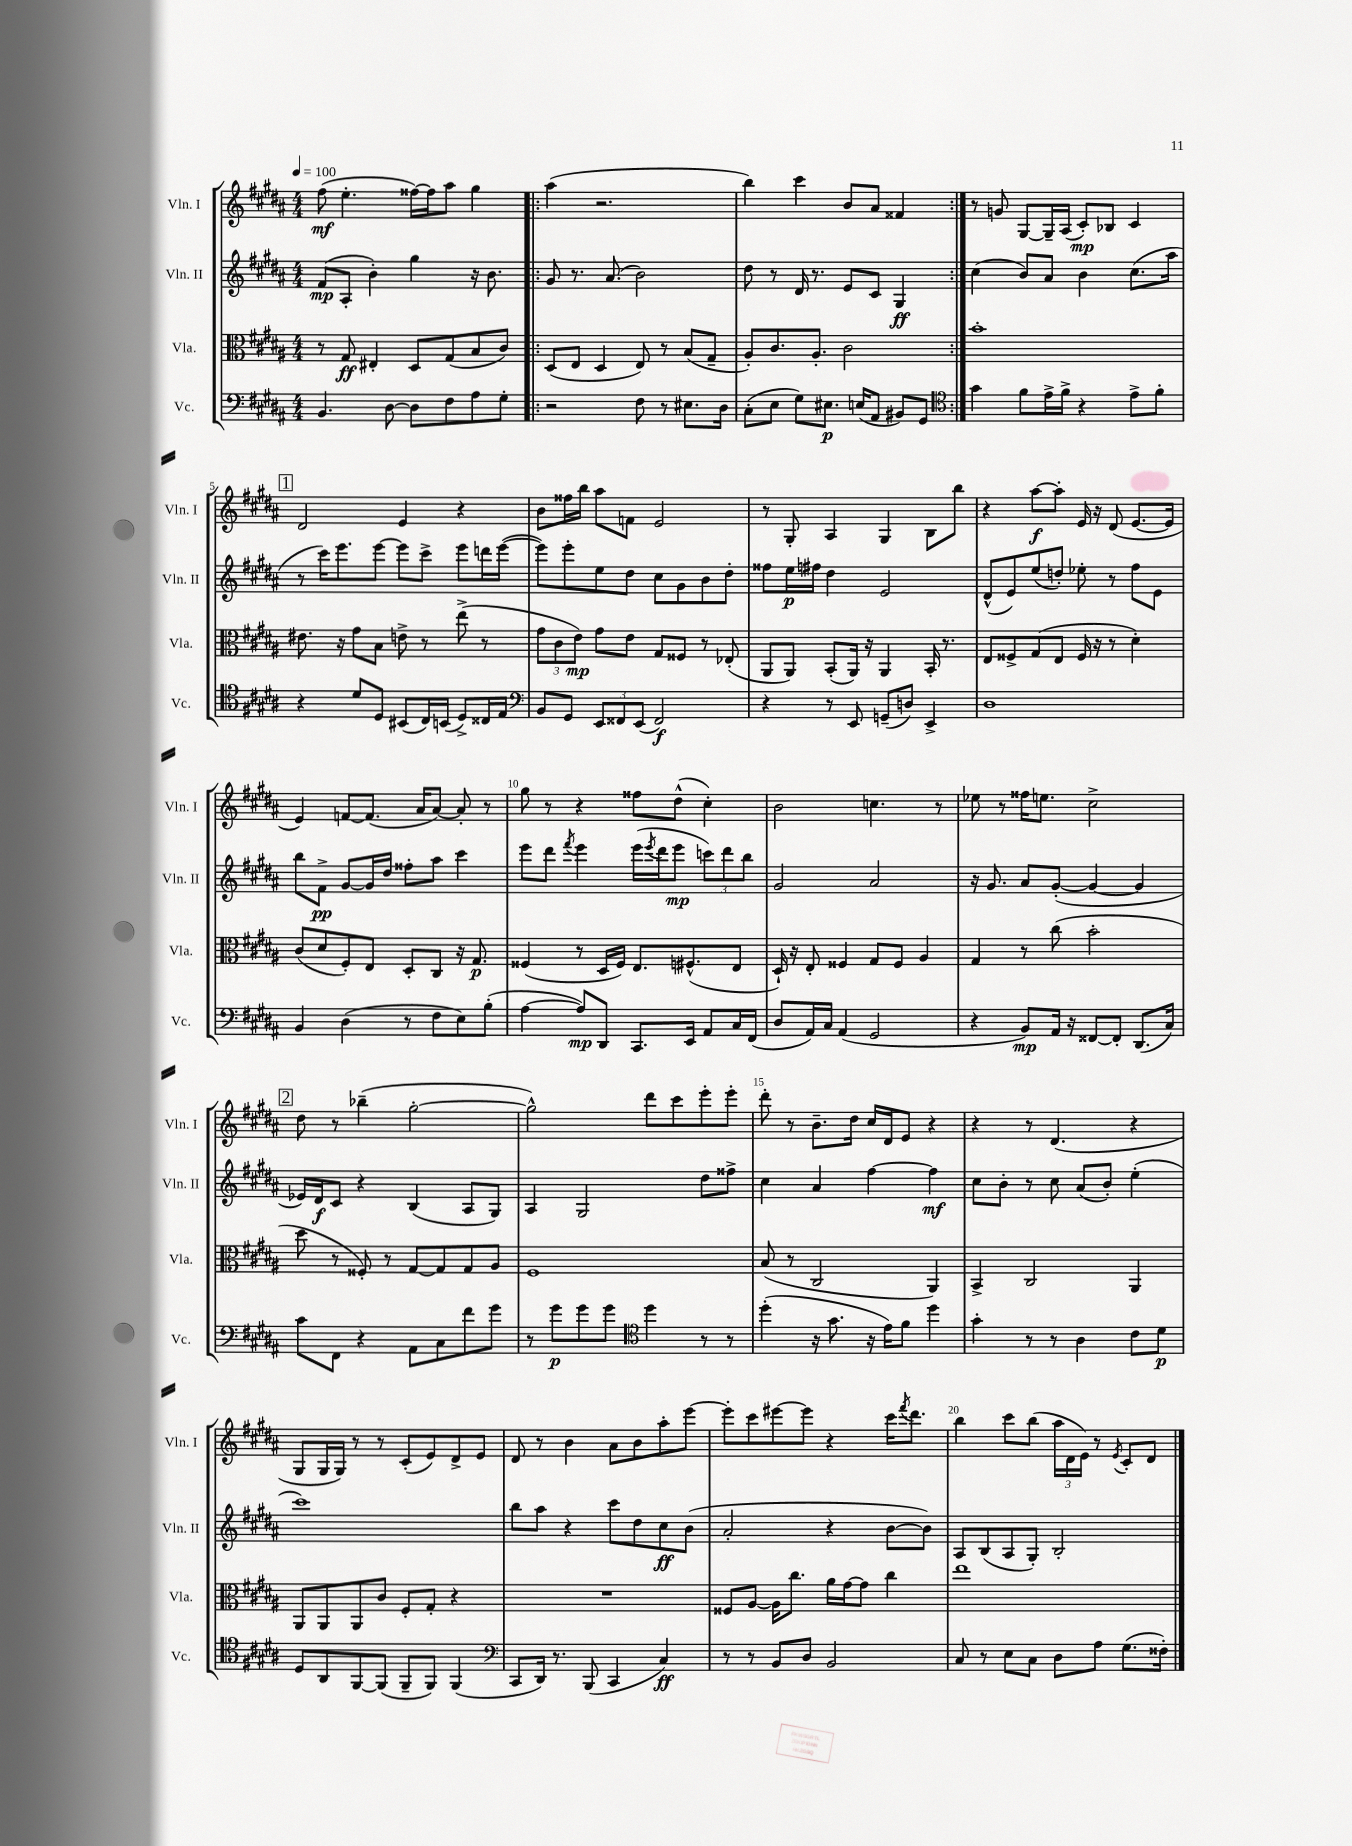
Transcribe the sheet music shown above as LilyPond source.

<<
\new StaffGroup <<
\new Staff = "s0" \with { instrumentName = "Vln. I" shortInstrumentName = "Vln. I" } {
    \clef treble \key b \major \numericTimeSignature \time 4/4 \tempo 4 = 100
    fis''8\mf( e''4.-. fisis''16~) fisis''16 ais''8 gis''4 |
    \repeat volta 2 { ais''4( r2. |
    b''4) cis'''4 b'8 ais'8 fisis'4 | }
    r8 g'8 gis8~ gis16-- ais16( cis'8-.\mp) bes8 cis'4 |
    \mark \markup { \box "1" } dis'2 e'4 r4 |
    b'8 fisis''16 b''16 ais''8 f'8 e'2 |
    r8 gis8-. ais4 gis4 b8 b''8 |
    r4 ais''8~\f ais''8-. e'16 r16 dis'8( e'8.~ e'16 |
    e'4) f'8~ f'8.( ais'16 ais'8~) ais'8-. r8 |
    gis''8 r8 r4 fisis''8 dis''8-^( cis''4-.) |
    b'2 c''4. r8 |
    ees''8 r8 fisis''16 e''8. cis''2-> |
    \mark \markup { \box "2" } dis''8 r8 bes''4--( gis''2~-. |
    gis''2-^) dis'''8 cis'''8 e'''8-. e'''8-. |
    dis'''8-. r8 b'8.-- dis''16 cis''16 dis'16 e'8 r4 |
    r4 r8 dis'4.( r4 |
    gis8 gis16 gis16) r8 r8 cis'8-.( e'8) dis'8-> e'8 |
    dis'8 r8 b'4 ais'8 b'8 ais''8-. e'''8~ |
    e'''8-. cis'''8 eis'''8~ eis'''8 r4 cis'''16 \acciaccatura { fis'''8 } dis'''8. |
    b''4 cis'''8 b''8( \tuplet 3/2 { ais''16 dis'16 e'16) } r8 \acciaccatura { e'8 } cis'8-. dis'8 \bar "|." |
}
\new Staff = "s1" \with { instrumentName = "Vln. II" shortInstrumentName = "Vln. II" } {
    \clef treble \key b \major \numericTimeSignature \time 4/4
    fis'8\mp( ais8-. b'4-.) gis''4 r16 b'8. |
    \repeat volta 2 { gis'8 r8. ais'8.( b'2) |
    dis''8 r8 dis'16 r8. e'8 cis'8 gis4\ff | }
    cis''4( b'8) ais'8 b'4 cis''8.( ais''16 |
    \mark \markup { \box "1" } r8 cis'''16) e'''8. e'''8~ e'''8 cis'''8-> e'''8 d'''16 e'''16~( |
    e'''8) e'''8-. e''8 dis''8 cis''8 gis'8 b'8 dis''8-. |
    fisis''8 e''16\p fis''16 dis''4 e'2 |
    dis'8-^( e'8) e''8( d''8-.) ees''8-. r8 fis''8 e'8 |
    b''8 fis'8->\pp gis'8~ gis'16 dis''16 fisis''8-. ais''8 cis'''4 |
    e'''8 dis'''8 \acciaccatura { fis'''8 } e'''4 e'''16( \acciaccatura { e'''8 } dis'''16 e'''8\mp \tuplet 3/2 { c'''8) dis'''8 b''8 } |
    gis'2 ais'2 |
    r16 gis'8. ais'8 gis'8~-.( gis'4~ gis'4 |
    \mark \markup { \box "2" } ees'16) dis'16\f cis'8 r4 b4( ais8 gis8) |
    ais4 gis2 dis''8 fisis''8-> |
    cis''4 ais'4 fis''4~ fis''4\mf |
    cis''8 b'8-. r8 cis''8 ais'8( b'8-.) e''4-.( |
    cis'''1) |
    b''8 ais''8 r4 cis'''8 dis''8 cis''8\ff b'8( |
    ais'2-. r4 b'8~ b'8) |
    ais8 b8( ais8 gis8-.) b2-. \bar "|." |
}
\new Staff = "s2" \with { instrumentName = "Vla." shortInstrumentName = "Vla." } {
    \clef alto \key b \major \numericTimeSignature \time 4/4
    r8 gis8\ff eis4-. dis8 gis8( b8 cis'8) |
    \repeat volta 2 { dis8( e8 dis4 e8) r8 b8( gis8-- |
    ais8-.) cis'8. ais8.-. cis'2 | }
    b'1-. |
    \mark \markup { \box "1" } eis'8. r16 gis'8 b8 e'8-> r8 e''8->( r8 |
    \tuplet 3/2 { gis'8 cis'8 e'8\mp) } gis'8 e'8 gis8 fisis8 r8 ees8-.( |
    ais,8 ais,8) b,8-.( ais,16) r16 ais,4 b,16-. r8. |
    e8 fisis8-> gis8( e8 fisis16 r16 r8 dis'4-.) |
    cis'8( dis'8 fis8-.) e8 dis8-. cis8 r16 gis8.\p |
    fisis4( r8 dis16 fisis16) e8. fis8.-^( e8 |
    dis16-!) r16 e8-. fisis4 gis8 fisis8 ais4 |
    gis4 r8 cis''8( b'2-. |
    \mark \markup { \box "2" } dis''8 r8 fisis8-.) r8 gis8~ gis8 gis8 ais8 |
    fis1 |
    b8( r8 cis2 ais,4) |
    b,4-> cis2 ais,4 |
    ais,8 ais,8 ais,8 cis'8 fis8-. gis8-. r4 |
    R1 |
    fisis8 ais8~ ais16 cis''8. ais'16 gis'16~ gis'8 cis''4 |
    e''1 \bar "|." |
}
\new Staff = "s3" \with { instrumentName = "Vc." shortInstrumentName = "Vc." } {
    \clef bass \key b \major \numericTimeSignature \time 4/4
    b,4. dis8~ dis8 fis8 ais8 gis8-. |
    \repeat volta 2 { r2 fis8 r8 eis8. dis16 |
    cis8-.( e8 gis8) eis8.\p e16( ais,8 bis,8) gis,8 | }
    \clef tenor gis'4 fis'8 e'16-> fis'16-> r4 e'8-> fis'8-. |
    \mark \markup { \box "1" } r4 dis'8 dis8 bis,8( cis16) b,16( dis8->) cisis16 e16 |
    \clef bass b,8 gis,8 \tuplet 3/2 { e,8 fisis,8 e,8( } fisis,2\f) |
    r4 r8 e,8 g,8--( d8) e,4-> |
    dis1 |
    b,4 dis4( r8 fis8 e8) b8-.( |
    ais4~ ais8\mp) dis,8 cis,8. e,16 ais,8 cis16 fis,16( |
    dis8 ais,16) cis16 ais,4( gis,2 |
    r4 b,8\mp) ais,16 r16 fisis,8~ fisis,8-. dis,8.( cis16) |
    \mark \markup { \box "2" } cis'8 fis,8 r4 ais,8 cis8 fis'8 gis'8 |
    r8 gis'8\p gis'8 gis'8 \clef tenor dis''4 r8 r8 |
    dis''4-.( r16 gis'8. r16 e'16) fis'8 dis''4 |
    gis'4-. r8 r8 ais4 cis'8 dis'8\p |
    dis8 ais,8 fis,8~ fis,8( fis,8-- fis,8) fis,4( |
    \clef bass cis,8 dis,16) r8. b,,8( cis,4 cis4\ff) |
    r8 r8 b,8 dis8 b,2 |
    cis8 r8 e8 cis8 dis8 ais8 gis8.( fisis16-.) \bar "|." |
}
>>
>>
\layout { \context { \Score \override BarNumber.break-visibility = ##(#f #t #t) barNumberVisibility = #(every-nth-bar-number-visible 5) } }
